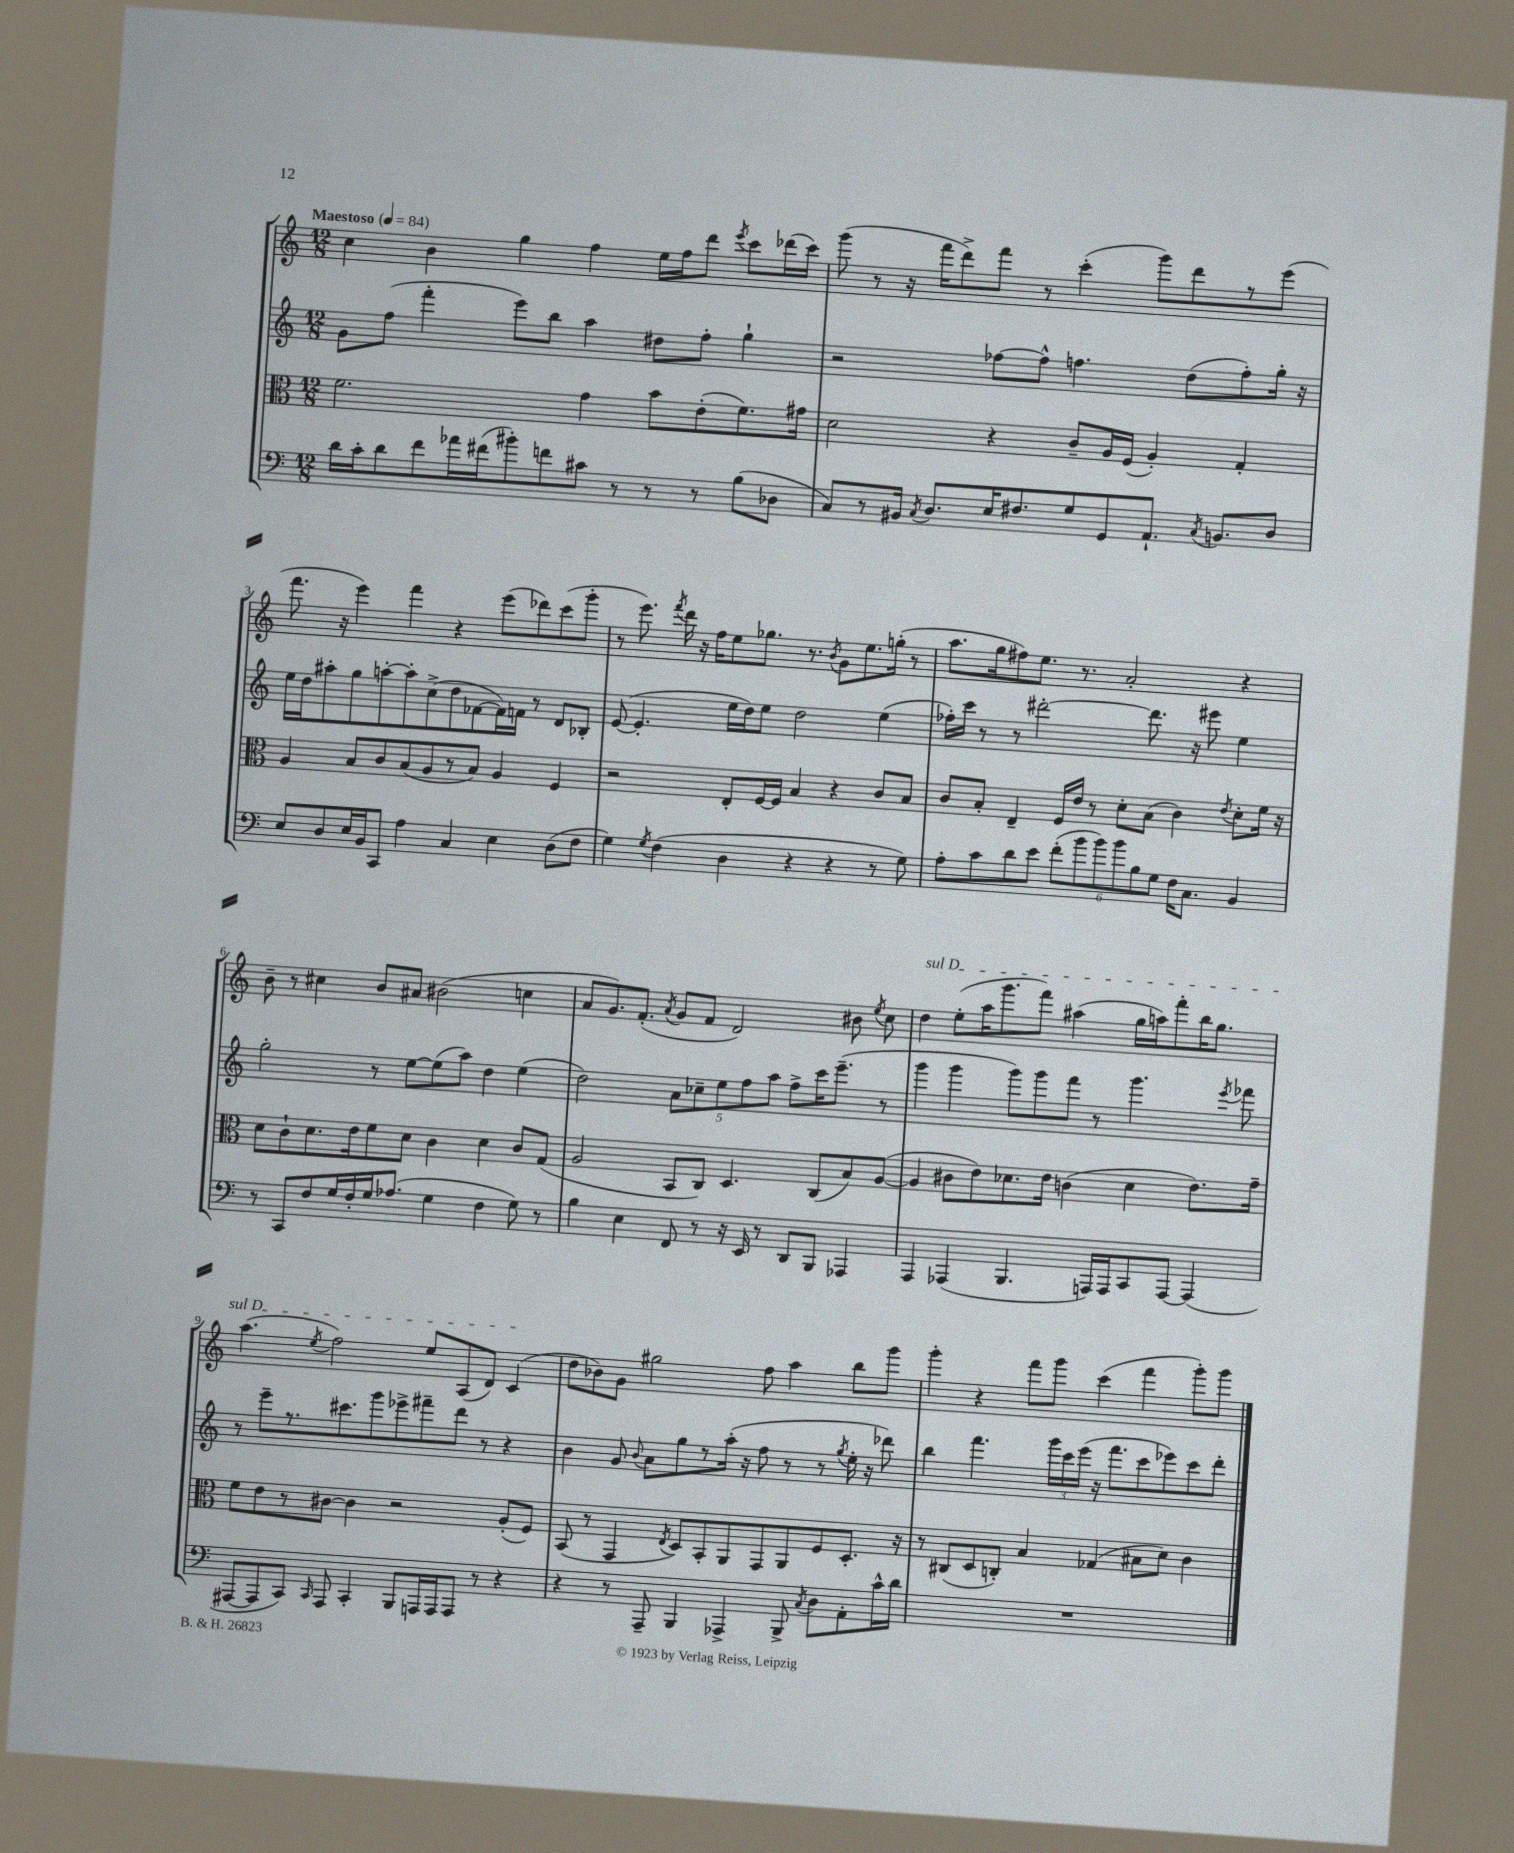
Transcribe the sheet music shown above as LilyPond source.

<<
\new StaffGroup <<
\new Staff = "s0" {
    \clef treble \key c \major \numericTimeSignature \time 12/8 \tempo "Maestoso" 4 = 84
    \autoBeamOff c''4 b'4 g''4 f''4 e''16[ f''16 d'''8] \acciaccatura { e'''8 } c'''8[ des'''16( c'''16]) |
    g'''8( r8 r16 f'''16[ d'''8->) f'''8] r8 c'''4-.( g'''8[) d'''8 r8 e'''8]( |
    f'''8. r16 e'''4) f'''4 r4 e'''8[( des'''8) c'''8( g'''8]-. |
    r8 e'''8.) \acciaccatura { f'''8 } d'''16 r16 f''16[ e''8 ges''8.] r8. \acciaccatura { b'8 } g'8[ e''8. g''16]-.( r8 |
    a''8.[ g''16 fis''8) e''8.] r8. a'2-. r4 |
    b'8-- r8 cis''4 b'8[ ais'8] bis'2( c''4 |
    a'8[ g'8.) f'8.]-.( \acciaccatura { a'8 } g'8[ f'8] d'2) bis'8 \acciaccatura { e''8 } c''8 |
    \once \override TextSpanner.bound-details.left.text = \markup { \italic "sul D" } d''4\startTextSpan e''8[-.( a''16 g'''8. f'''8]) ais''4( g''16[ a''16) f'''8-. b''16 g''8.] |
    a''4.( \acciaccatura { e''8 } f''2) e''8[ a8( d'8]) c'4\stopTextSpan( |
    d''8[ bes'8) g'8] gis''2 f''8 a''4 b''8[ g'''8] |
    g'''4-. r4 f'''8[ g'''8] c'''4( f'''4 g'''8[-.) g'''8] \bar "|." |
}
\new Staff = "s1" {
    \clef treble \key c \major \numericTimeSignature \time 12/8
    \autoBeamOff g'8[ f''8]( f'''4-. e'''8[) b''8] a''4 dis''8[ f''8]-. g''4-! |
    r2 fes''8[~ fes''8]-^ f''4. d''8[( f''8-.) g''16]-. r16 |
    e''16[ d''16 ais''8-. g''8 a''8~-. a''8-. c''8->( d''8 fes'8~ fes'16) f'16] r8 d'8[ bes8]-. |
    e'8~( e'4.-. e''16[ d''16) e''8] d''2 e''4( |
    fes''16[-.) c'''16] r8 r8 dis'''2~-. dis'''8. r16 eis'''8 e''4 |
    g''2-. r8 e''8[~ e''8( a''8]) d''4 e''4( |
    d''2) \tuplet 5/4 { a'8[ ces''8-- e''8 f''8 a''8] } f''8[-> c'''16 e'''8.]--( r8 |
    g'''4 g'''4 g'''8[) g'''8 f'''8] r8 g'''4. \acciaccatura { e'''8 } fes'''8 |
    r8 e'''8[-- r8. cis'''8. g'''8 ees'''8-> fis'''8-- d'''8] r8 r4 |
    b'4 g'8 \appoggiatura { b'8 } a'8[ g''8 r8 a''16]-.( r16 f''8 r8 r8 \acciaccatura { g''8 } e''16-. r16 des'''8) |
    b''4 f'''4. \tuplet 3/2 { g'''16[ c'''16 e'''16]( } r16 f'''8.[ c'''8 ees'''8) c'''8 d'''8]-. \bar "|." |
}
\new Staff = "s2" {
    \clef alto \key c \major \numericTimeSignature \time 12/8
    \autoBeamOff f'2. g'4 b'8[ e'8-.( f'8.) gis'16] |
    d'2 r4 c'8[-- a16 f16]( a4-.) g4-. |
    a4 b8[ c'8 b8( a8 r8 b8]) a4 f4 |
    r2 e8[-. f16~ f16] b4 r4 c'8[ b8] |
    c'8[ b8]-. e4-- f16[ e'16] r8 d'8[-. b8]( c'4) \acciaccatura { e'8 } d'8[-. f'16] r16 |
    d'8[ c'8-! d'8. e'16 f'8 d'8] c'4 d'4 c'8[ g8]( |
    a2 b,8[ c8]) d4. c8[( b8) a8]~( |
    a4 cis'8[ e'8) des'8. e'16] c'4( des'4 e'8.[) g'16]-- |
    f'8[ e'8 r8 cis'8]~ cis'4 r2 a8[-.( f8]) |
    b,8( r8 g,4 \acciaccatura { e8 } d8[) b,8-. a,8 g,8 a,8 f8 d8.]-. r16 |
    r8 cis8[( d8 c8]-.) b4 ges4( bis8[ d'8]) c'4 \bar "|." |
}
\new Staff = "s3" {
    \clef bass \key c \major \numericTimeSignature \time 12/8
    \autoBeamOff d'16[ c'16-. d'8 f'8 aes'16 fis'16( bis'8-.) f'8 cis'8] r8 r8 r8 b8[( des8] |
    c8[) r8 bis,16] \acciaccatura { c8 } d8.[ e16 fis8. g8 g,8 a,8.]-! \acciaccatura { c8 } b,8.[ d8] |
    e8[ d8 e16 b,16 c,8] a4 c4 e4 d8[( f8] |
    g4) \acciaccatura { g8 } f4( d4 r4 r4 r8 g8) |
    a8[-. c'8 d'8 e'8] \tuplet 6/4 { f'8[-.( b'8 b'8) b'8 b8 g8] } f16[ c8.] b,4 |
    r8 c,8[ f8 g16 f16-. g16 aes8.]( g4 f4 g8) r8 |
    b4 e4 f,8 r8 r16 e,16 r8 d,8[ b,,8] aes,,4 |
    a,,4 aes,,4( b,,4. a,,16[) a,,16 c,8 a,,8]~ a,,4( |
    ais,,8[~ ais,,8 c,8]) \grace { c,16 } ais,,8 c,4-. b,,8[ a,,16 a,,16 a,,8] r8 r4 |
    r4 r8 a,,8-- b,,4 aes,,4-> b,,8-> \acciaccatura { c8 } d8[ a,8-. c'16-^ d'16] |
    R1. \bar "|." |
}
>>
>>
